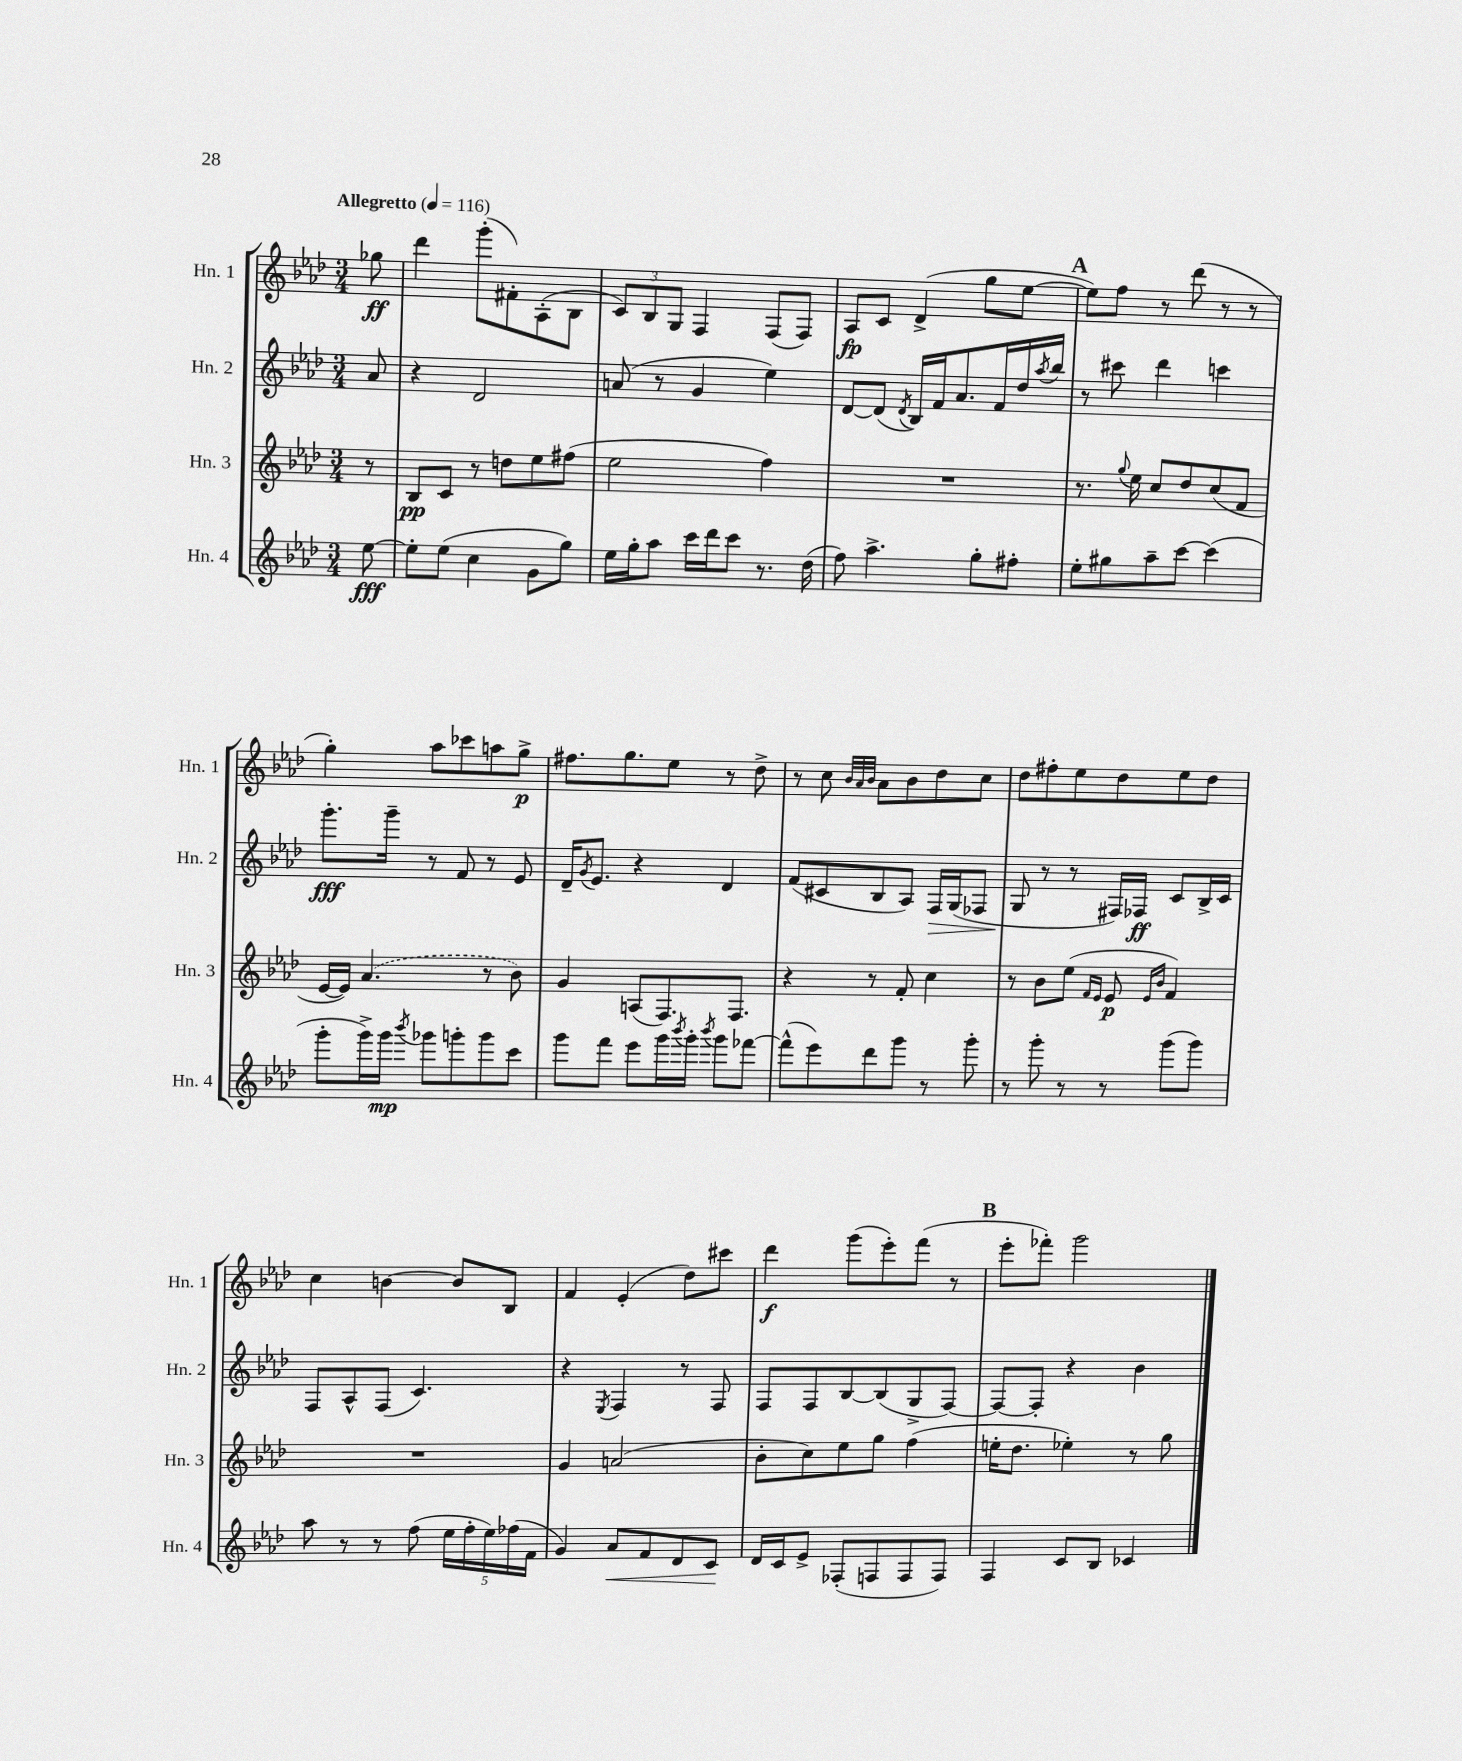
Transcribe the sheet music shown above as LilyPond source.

<<
\new StaffGroup <<
\new Staff = "s0" \with { instrumentName = "Hn. 1" shortInstrumentName = "Hn. 1" } {
    \clef treble \key aes \major \numericTimeSignature \time 3/4 \partial 8 \tempo "Allegretto" 4 = 116
    ges''8\ff |
    des'''4 g'''8-.( fis'8-.) aes8-.( bes8 |
    \tuplet 3/2 { c'8) bes8 g8 } f4 f8( f8) |
    aes8\fp c'8 des'4->( g''8 ees''8~ |
    \mark \markup { \bold "A" } ees''8) f''8 r8 des'''8( r8 r8 |
    g''4-.) aes''8 ces'''8 a''8 g''8->\p |
    fis''8. g''8. ees''8 r8 des''8-> |
    r8 c''8 \grace { bes'32 aes'32 bes'32 } aes'8 bes'8 des''8 c''8 |
    des''8 fis''8-. ees''8 des''8 ees''8 des''8 |
    c''4 b'4~ b'8 bes8 |
    f'4 ees'4-.( des''8) cis'''8 |
    des'''4\f g'''8( ees'''8-.) f'''8( r8 |
    \mark \markup { \bold "B" } ees'''8-. fes'''8-.) g'''2 \bar "|." |
}
\new Staff = "s1" \with { instrumentName = "Hn. 2" shortInstrumentName = "Hn. 2" } {
    \clef treble \key aes \major \numericTimeSignature \time 3/4 \partial 8
    aes'8 |
    r4 des'2 |
    a'8( r8 g'4 ees''4) |
    des'8~ des'8( \acciaccatura { des'8 } bes16) f'16 aes'8. f'16 des''16 \acciaccatura { aes''8 } bes''16 |
    \mark \markup { \bold "A" } r8 cis'''8 des'''4 c'''4 |
    g'''8.-.\fff g'''16-- r8 f'8 r8 ees'8 |
    des'16-- \acciaccatura { g'8 } ees'8. r4 des'4 |
    f'8( cis'8 bes8 aes8) f16\> g16( fes8 |
    g8\! r8 r8 fis16) fes16\ff c'8 bes16-> c'16 |
    f8 aes8-^ f8( c'4.) |
    r4 \acciaccatura { ees8 } f4 r8 f8 |
    f8 f8 bes8~ bes8( g8-> f8~) |
    \mark \markup { \bold "B" } f8~ f8-. r4 bes'4 \bar "|." |
}
\new Staff = "s2" \with { instrumentName = "Hn. 3" shortInstrumentName = "Hn. 3" } {
    \clef treble \key aes \major \numericTimeSignature \time 3/4 \partial 8
    r8 |
    bes8\pp c'8 r8 d''8 ees''8 fis''8( |
    ees''2 f''4) |
    R2. |
    \mark \markup { \bold "A" } r8. \appoggiatura { g''8 } ees''16 c''8 des''8 c''8( f'8 |
    ees'16~ ees'16) \once \slurDashed aes'4.( r8 bes'8) |
    g'4 a8( f8.) f8. |
    r4 r8 f'8-. c''4 |
    r8 bes'8 ees''8( \grace { f'16 ees'16 } ees'8\p \grace { ees'16 bes'16 } f'4) |
    R2. |
    g'4 a'2( |
    bes'8-. c''8) ees''8 g''8 f''4( |
    \mark \markup { \bold "B" } e''16-. des''8. ees''4-.) r8 g''8 \bar "|." |
}
\new Staff = "s3" \with { instrumentName = "Hn. 4" shortInstrumentName = "Hn. 4" } {
    \clef treble \key aes \major \numericTimeSignature \time 3/4 \partial 8
    ees''8~\fff |
    ees''8-. ees''8( c''4 g'8 g''8) |
    ees''16 g''16-. aes''8 c'''16 des'''16 c'''8 r8. des''16( |
    f''8) aes''4.-> g''8-. fis''8-. |
    \mark \markup { \bold "A" } ees''8-. gis''8 aes''8-- c'''8~ c'''4( |
    g'''8-. g'''16->) g'''16\mp \acciaccatura { bes'''8 } ges'''8 g'''8-. g'''8 c'''8 |
    g'''8 f'''8 ees'''8 g'''16 \acciaccatura { bes'''8 } g'''16-. \acciaccatura { bes'''8 } g'''8 fes'''8~ |
    fes'''8-^( ees'''8) des'''8 g'''8 r8 g'''8-. |
    r8 g'''8-. r8 r8 g'''8( g'''8) |
    aes''8 r8 r8 f''8( \tuplet 5/4 { ees''16 f''16-. ees''16) fes''16( f'16 } |
    g'4) aes'8\< f'8 des'8 c'8\! |
    des'16 c'16 ees'8-> fes8-.( f8 f8 f8) |
    \mark \markup { \bold "B" } f4 c'8 bes8 ces'4 \bar "|." |
}
>>
>>
\layout { \context { \Score \remove "Bar_number_engraver" } }
